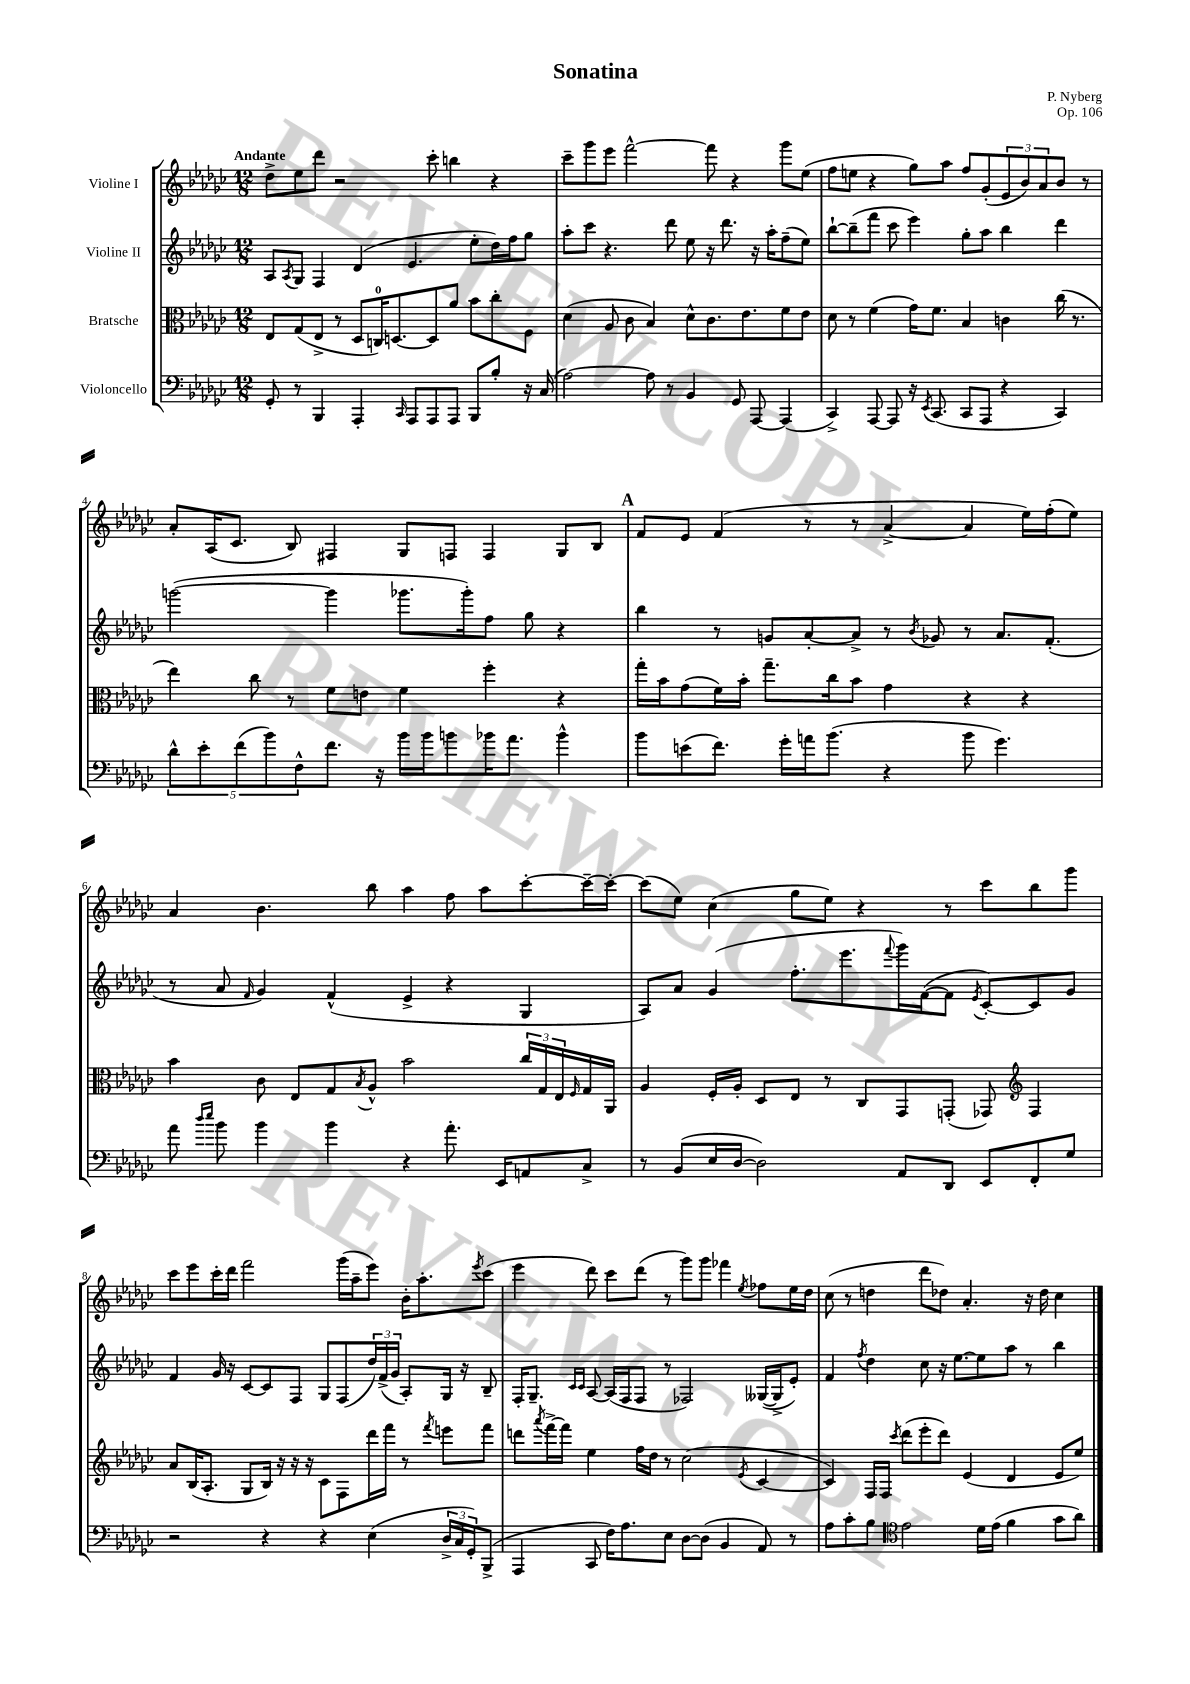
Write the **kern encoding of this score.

**kern	**kern	**kern	**kern
*staff4	*staff3	*staff2	*staff1
*clefF4	*clefC3	*clefG2	*clefG2
*k[b-e-a-d-g-c-]	*k[b-e-a-d-g-c-]	*k[b-e-a-d-g-c-]	*k[b-e-a-d-g-c-]
*M12/8	*M12/8	*M12/8	*M12/8
8GG-'	8E-	8A-	8dd-^
.	.	8qA-	.
8r	(8G-	8G-	8ee-
4BBB-	8E-^	4F	8ddd-
.	8r	.	2r
4AAA-'	8D-	(4d-	.
.	16C)	.	.
.	[8.D	.	.
16qqCC-	.	.	.
8AAA-	.	4.e-	.
8AAA-	8D]	.	8ccc-'
8AAA-	8a-	.	4bb
8BBB-	8b-	8ee-'	.
8B-'	8cc-'	16dd-)	4r
.	.	16ff	.
16r	8F	8gg-	.
(16C-	.	.	.
=	=	=	=
[2A-)	(4d-	8aa-'	8ccc-~
.	.	8ccc-	8ggg-
.	8A-	4.r	8eee-
.	8c-	.	[2fff^^
8A-]	4B-)	.	.
8r	.	8ddd-	.
4BB-	8d-^^	8ee-	.
.	8.c-	16r	8fff]
.	.	8.ddd-	.
8GG-	.	.	4r
.	8.e-	.	.
[8AAA-	.	16r	.
.	.	16aa-'	.
(4AAA-]	8f	(8ff~	8ggg-
.	8e-	8ee-)	(8ee-
=	=	=	=
4CC-^)	8d-	[8bb-`	8ff
.	8r	(8bb-~]	8ee
[8AAA-	(4f	8fff	4r
8AAA-]	.	8ccc-	.
16r	16g-)	4eee-)	8gg-)
8qEE-	.	.	.
(8.CC-	8.f	.	.
.	.	.	8aa-
8CC-	4B-	8gg-'	8ff
8AAA-	.	8aa-	(8g-'
4r	4c	4bb-	12e-
.	.	.	12b-)
.	.	.	12a-
4CC-)	(16cc-	4ddd-	8b-
.	8.r	.	.
.	.	.	8r
=	=	=	=
10d-^^	4ee-)	([2ggg	8a-'
10e-'	.	.	.
.	.	.	(16A-
.	.	.	8.c-
(10f	.	.	.
.	8cc-	.	.
10b-)	.	.	.
.	8r	.	8B-)
10F^^	.	.	.
8.f	8f	4ggg]	4F#
.	8e	.	.
16r	.	.	.
16b-	4f	8.ggg-	8G-
16b-	.	.	.
8b	.	.	8F
.	.	16ggg-')	.
16b-	4ff'	8ff	4F
8.a-	.	.	.
.	.	8gg-	.
4b-^^	4r	4r	8G-
.	.	.	8B-
=	=	=	=
8b-	16gg-'	4bb-	8f
.	16b-	.	.
(8e	(8g-	.	8e-
8.f)	16f)	8r	(4f
.	16b-'	.	.
.	8.gg-~	8g	.
16g-'	.	.	.
16a	.	[8a-'	8r
(8.b-	16cc-	.	.
.	8b-	8a-^]	8r
4r	4g-	8r	[4a-^
.	.	8qb-	.
.	.	8g-	.
8b-	4r	8r	4a-]
4.g-)	.	8.a-	.
.	4r	.	16ee-)
.	.	(8.f'	(16ff'
.	.	.	8ee-)
=	=	=	=
8a-	4b-	8r	4a-
16qqdd-	.	.	.
16qqee-	.	.	.
8b-	.	8a-	.
.	.	16qqf	.
4b-	8c-	4g-)	4.b-
.	8E-	.	.
4b-	8G-	(4f^^	.
.	8qB-	.	.
.	8A-^^	.	8bb-
4r	2b-	4e-^	4aa-
8.a-'	.	4r	8ff
.	.	.	8aa-
16EE-	.	.	.
8AA	24cc-	4G-	[8ccc-'
.	24G-	.	.
.	24E-	.	.
.	16qqF	.	.
8C-^	16G-	.	16ccc-~_
.	16AA-	.	16ccc-'_
=	=	=	=
8r	4A-	8A-)	(8ccc-]
(8BB-	.	8a-	8ee-)
16E-	16F'	(4g-	(4cc-
[16D-	16A-'	.	.
2D-])	8D-	.	.
.	8E-	8.ff'	8gg-
.	8r	.	8ee-)
.	.	8.eee-	.
.	8C-	.	4r
.	.	8qqfff	.
8AA-	8GG-	16ggg-)	.
.	.	([16f	.
8DD-	(8GG'	8f]	8r
.	.	8qe-	.
8EE-	8GG-)	[8c-')	8ccc-
*	*clefG2	*	*
8FF'	4F	8c-]	8bb-
8G-	.	8g-	8ggg-
=	=	=	=
2r	8a-	4f	8ccc-
.	(16B-	.	8eee-
.	8.A-'	.	.
.	.	16g-	16ccc-'
.	.	16r	16ddd-
.	8G-	[8c-	2fff
4r	16B-)	8c-]	.
.	16r	.	.
.	16r	8F	.
.	16r	.	.
4r	8c-	8G-	.
.	8F	(8F	(16ggg-
.	.	.	16aa-~
(4E-	16ddd-	24dd-)	8eee-)
.	.	(24f^	.
.	16fff	.	.
.	.	24g-	.
.	8r	8A-')	16b-'
.	.	.	8.aa-'
.	8qfff	.	.
24D-^	8eee	16G-	.
24C-	.	.	.
.	.	16r	.
24GG-')	.	.	.
.	.	.	8qeee-
(8BBB-^	8fff	8B-~	(8ccc-
=	=	=	=
4AAA-	8ddd	16F'	4eee-
.	.	8.G-~	.
.	8qaaa-	.	.
.	[16fff^	.	.
.	16fff]	.	.
.	.	16qqc-	.
.	.	16qqc-	.
8CC-	4ee-	[8A-	8ddd-)
16F)	.	(16A-]	8ccc-
8.A-	.	16F	.
.	16ff	8F	(8ddd-
.	16dd-	.	.
8E-	8r	8r	8r
[8D-	(2cc-	2F-)	8ggg-)
(8D-]	.	.	8ggg-
4BB-	.	.	4fff-
.	8qe-	.	8qee-
8AA-)	[4c-	([16G--	8ff-
.	.	16G--^]	.
8r	.	8e-')	16ee-
.	.	.	16dd-
=	=	=	=
8A-	4c-])	4f	(8cc-
8c-'	.	.	8r
.	.	8qff	.
8B-	16F	4dd-	4dd
.	16F	.	.
*clefC4	*	*	*
.	8qccc-	.	.
2e-	(8ddd-	.	.
.	8eee-'	8cc-	8ddd-
.	8ddd-)	16r	8dd-)
.	.	[8.ee-	.
.	(4e-	.	4.a-'
16d-	.	8ee-]	.
(16e-	.	.	.
4f	4d-	8aa-	.
.	.	8r	16r
.	.	.	16dd-
8g-	8e-	4bb-	4cc-
8a-)	8ee-)	.	.
==	==	==	==
*-	*-	*-	*-
